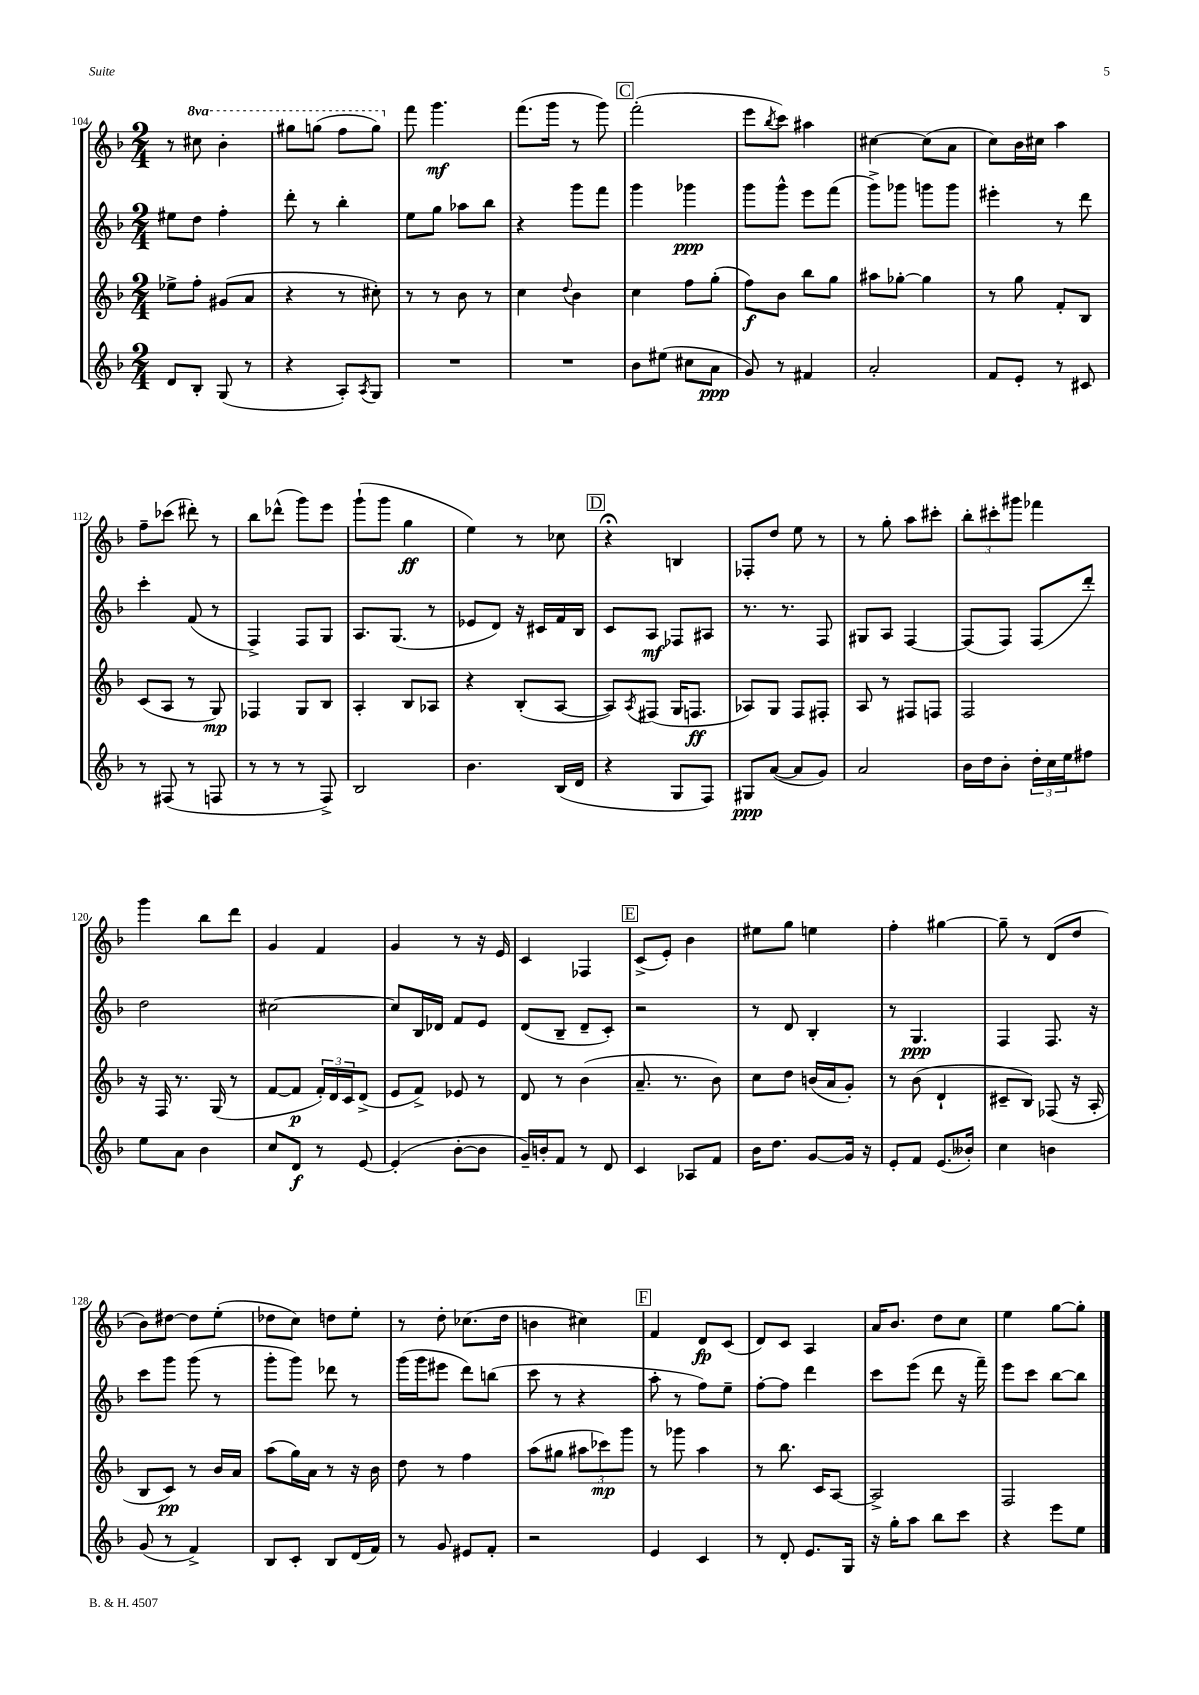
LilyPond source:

<<
\new StaffGroup <<
\new Staff = "s0" {
    \clef treble \key f \major \numericTimeSignature \time 2/4 \set Staff.ottavationMarkups = #ottavation-simple-ordinals
    r8 \ottava #1 cis'''8 bes''4-. |
    gis'''8 g'''8( f'''8 g'''8) \ottava #0 |
    f'''8 g'''4.\mf |
    f'''8.( g'''16 r8 g'''8) |
    \mark \markup { \box "C" } f'''2-.( |
    e'''8 \acciaccatura { bes''8 } c'''8) ais''4 |
    cis''4~ cis''8( a'8 |
    c''8) bes'16 cis''16 a''4 |
    f''8-- ces'''8( dis'''8-.) r8 |
    bes''8 des'''8-^( g'''8) e'''8 |
    g'''8-!( g'''8 g''4\ff |
    e''4) r8 ces''8 |
    \mark \markup { \box "D" } r4\fermata b4 |
    fes8-. d''8 e''8 r8 |
    r8 g''8-. a''8 cis'''8-. |
    \tuplet 3/2 { bes''8-. cis'''8-. gis'''8 } fes'''4 |
    g'''4 bes''8 d'''8 |
    g'4 f'4 |
    g'4 r8 r16 e'16 |
    c'4 fes4 |
    \mark \markup { \box "E" } c'8->( e'8-.) bes'4 |
    eis''8 g''8 e''4 |
    f''4-. gis''4~ |
    gis''8-- r8 d'8( d''8 |
    bes'8) dis''8~ dis''8 e''8-.( |
    des''8 c''8) d''8 e''8-. |
    r8 d''8-. ces''8.( d''16 |
    b'4 cis''4) |
    \mark \markup { \box "F" } f'4 d'8\fp c'8( |
    d'8) c'8 a4 |
    a'16 bes'8. d''8 c''8 |
    e''4 g''8~ g''8-. \bar "|." |
}
\new Staff = "s1" {
    \clef treble \key f \major \numericTimeSignature \time 2/4
    eis''8 d''8 f''4-. |
    d'''8-. r8 bes''4-. |
    e''8 g''8 aes''8 bes''8 |
    r4 g'''8 f'''8 |
    \mark \markup { \box "C" } g'''4 ges'''4\ppp |
    g'''8 g'''8-^ e'''8 f'''8( |
    g'''8->) ges'''8 g'''8 g'''8 |
    eis'''4-. r8 d'''8 |
    c'''4-. f'8( r8 |
    f4->) f8 g8 |
    a8. g8.( r8 |
    ees'8 d'8) r16 cis'16 f'16 bes16 |
    \mark \markup { \box "D" } c'8 a8\mf fes8 ais8 |
    r8. r8. f8 |
    gis8 a8 f4~ |
    f8( f8) f8( d'''8-.) |
    d''2 |
    cis''2~ |
    cis''8 bes16 des'16 f'8 e'8 |
    d'8( bes8-- d'8-- c'8-.) |
    \mark \markup { \box "E" } r2 |
    r8 d'8 bes4-. |
    r8 g4.\ppp |
    f4 f8. r16 |
    c'''8 g'''8 g'''8( r8 |
    g'''8-. g'''8) des'''8 r8 |
    g'''16( g'''16 eis'''8 d'''8) b''8( |
    c'''8 r8 r4 |
    \mark \markup { \box "F" } a''8-. r8 f''8) e''8-- |
    f''8~-. f''8 d'''4 |
    c'''8 e'''8( d'''8 r16 f'''16--) |
    e'''8 c'''8 bes''8~ bes''8 \bar "|." |
}
\new Staff = "s2" {
    \clef treble \key f \major \numericTimeSignature \time 2/4
    ees''8-> f''8-. gis'8( a'8 |
    r4 r8 cis''8-.) |
    r8 r8 bes'8 r8 |
    c''4 \appoggiatura { d''8 } bes'4 |
    \mark \markup { \box "C" } c''4 f''8 g''8-.( |
    f''8\f) bes'8 bes''8 g''8 |
    ais''8 ges''8~-. ges''4 |
    r8 g''8 f'8-. bes8 |
    c'8( a8 r8 g8\mp) |
    fes4 g8 bes8 |
    a4-. bes8 aes8 |
    r4 bes8-.( a8~ |
    \mark \markup { \box "D" } a8) \acciaccatura { a8 } fis8( g16 f8.\ff |
    aes8) g8 f8 fis8-. |
    a8 r8 fis8 f8 |
    f2 |
    r16 f16 r8. g16( r8 |
    f'8~ f'8\p \tuplet 3/2 { f'16-.) d'16 c'16 } d'8->( |
    e'8 f'8->) ees'8 r8 |
    d'8 r8 bes'4( |
    \mark \markup { \box "E" } a'8.-- r8. bes'8) |
    c''8 d''8 b'16( a'16 g'8-.) |
    r8 bes'8( d'4-! |
    cis'8-- bes8) fes8( r16 a16-. |
    bes8 c'8\pp) r8 bes'16 a'16 |
    a''8( g''16) a'16 r8 r16 bes'16 |
    d''8 r8 f''4 |
    a''8( gis''8 \tuplet 3/2 { ais''8 ces'''8\mp) g'''8 } |
    \mark \markup { \box "F" } r8 ges'''8 a''4 |
    r8 bes''8. c'16 a8~ |
    a2-> |
    f2 \bar "|." |
}
\new Staff = "s3" {
    \clef treble \key f \major \numericTimeSignature \time 2/4
    d'8 bes8-. g8( r8 |
    r4 a8-.) \acciaccatura { a8 } g8 |
    R2 |
    R2 |
    \mark \markup { \box "C" } bes'8 eis''8( cis''8 a'8\ppp |
    g'8) r8 fis'4 |
    a'2-. |
    f'8 e'8-. r8 cis'8 |
    r8 fis8( r8 f8 |
    r8 r8 r8 f8->) |
    bes2 |
    bes'4. bes16( d'16 |
    \mark \markup { \box "D" } r4 g8 f8) |
    gis8\ppp a'8~( a'8 g'8) |
    a'2 |
    bes'16 d''16 bes'8-. \tuplet 3/2 { d''16-. c''16 e''16 } fis''8 |
    e''8 a'8 bes'4 |
    c''8 d'8\f r8 e'8~ |
    e'4-.( bes'8~-. bes'8 |
    g'16--) b'16-. f'8 r8 d'8 |
    \mark \markup { \box "E" } c'4 aes8 f'8 |
    bes'16 d''8. g'8~ g'16 r16 |
    e'8-. f'8 e'8.( beses'16-.) |
    c''4 b'4 |
    g'8( r8 f'4->) |
    bes8 c'8-. bes8 d'16( f'16) |
    r8 g'8 eis'8 f'8-. |
    r2 |
    \mark \markup { \box "F" } e'4 c'4 |
    r8 d'8-. e'8. g16 |
    r16 g''16-. a''8 bes''8 c'''8 |
    r4 e'''8 e''8 \bar "|." |
}
>>
>>
\layout { \context { \Score currentBarNumber = #104 } }
